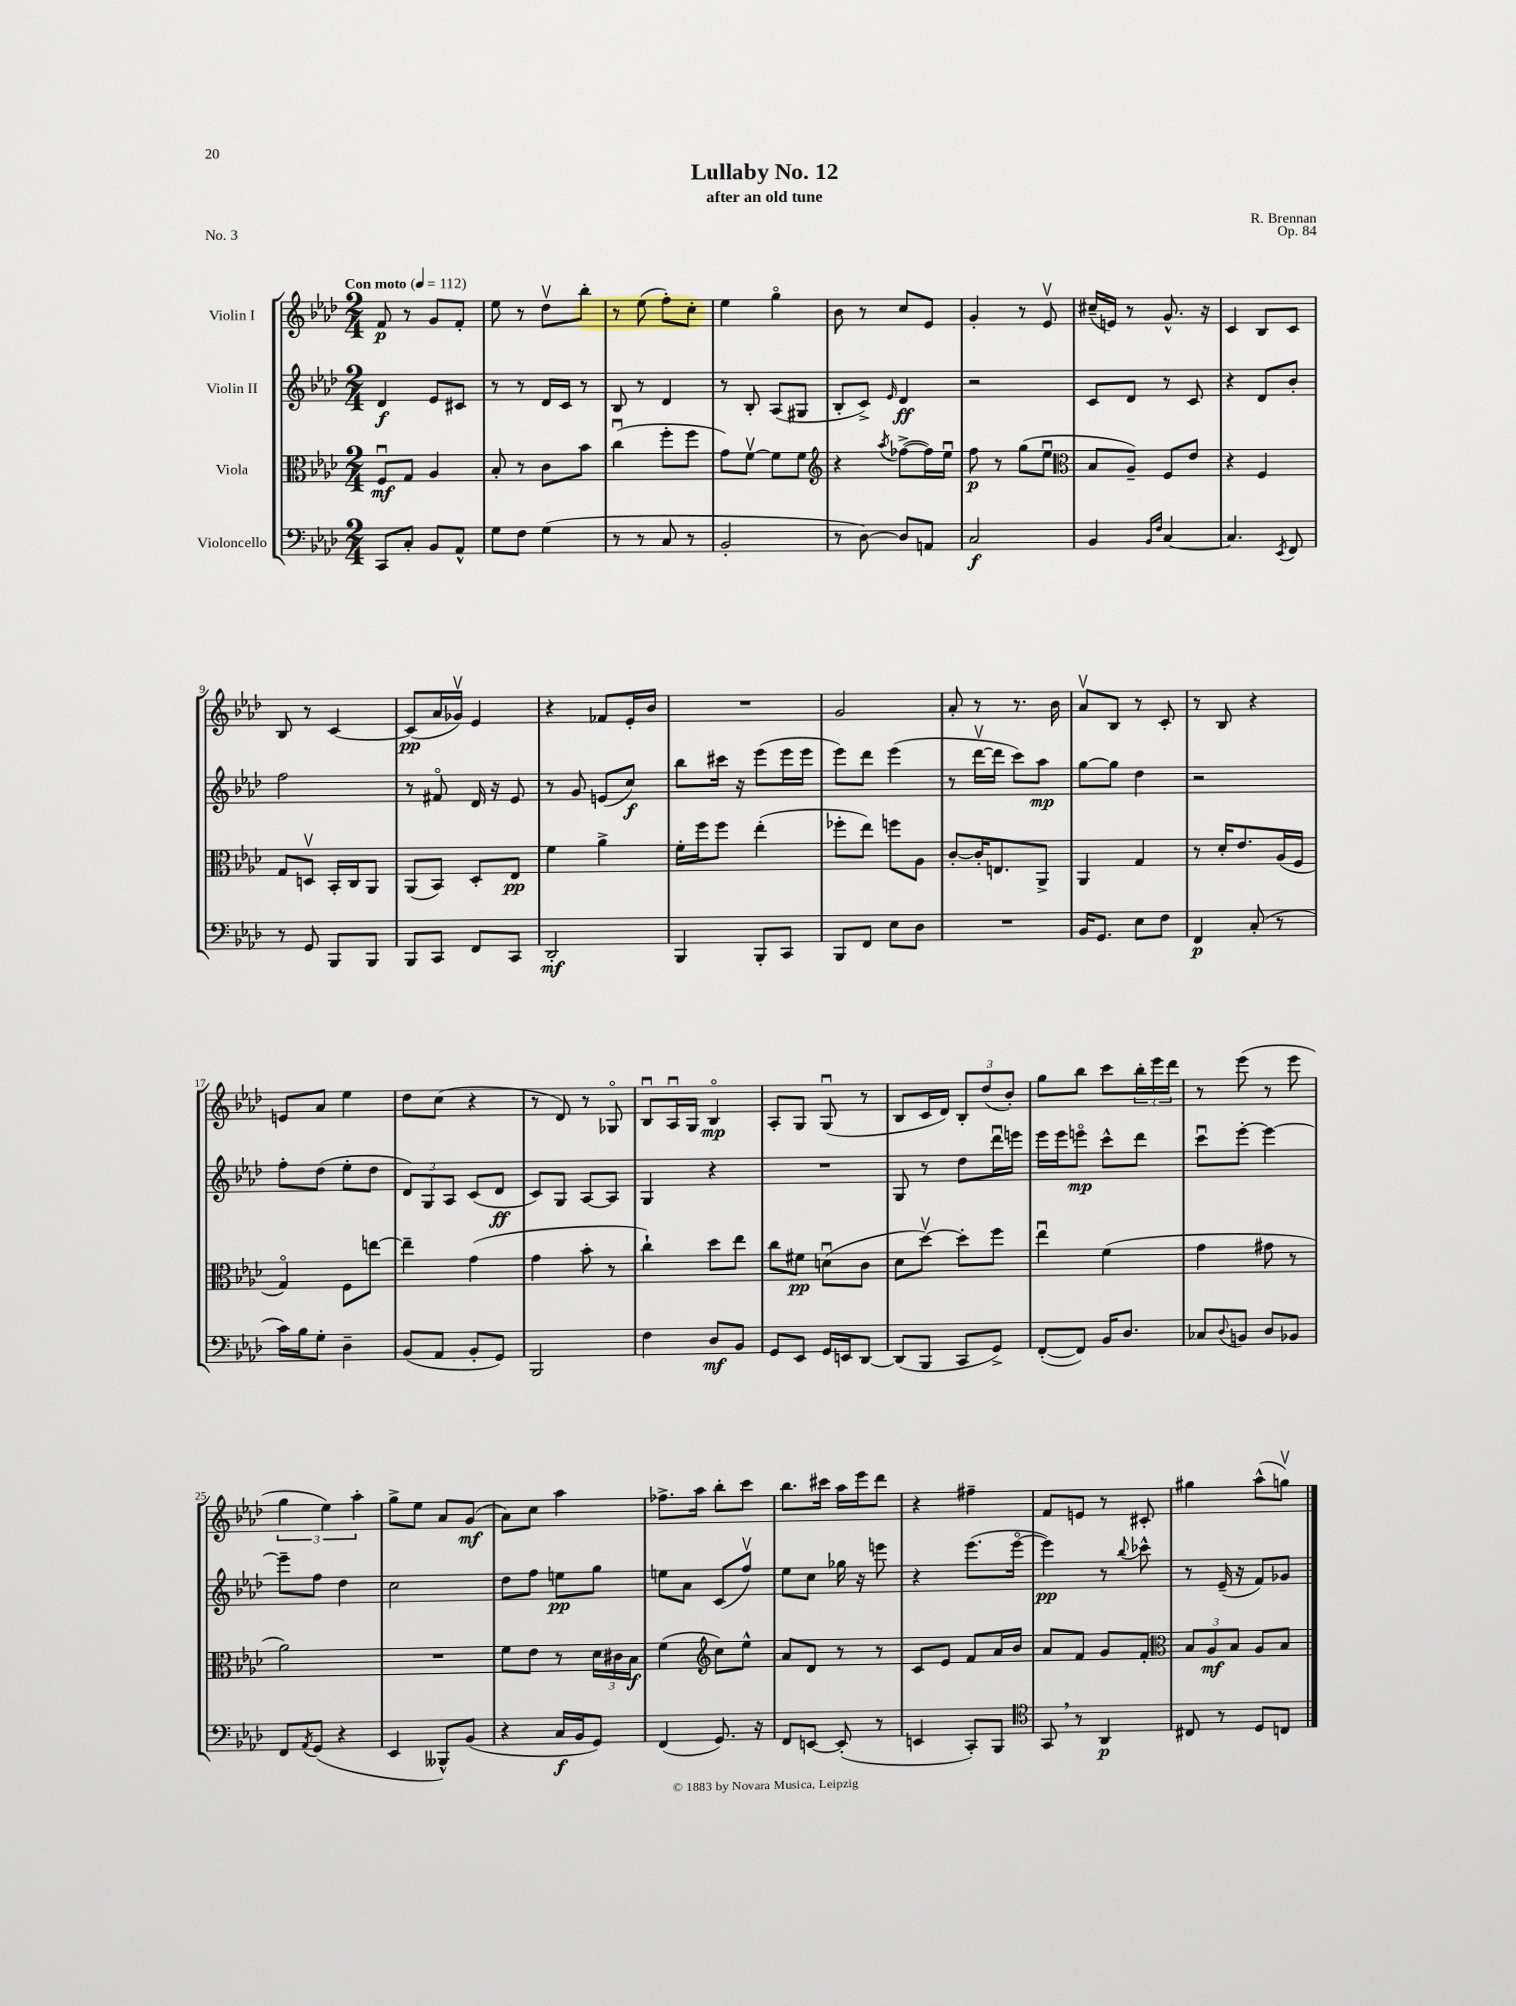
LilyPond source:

\header { title = "Lullaby No. 12" composer = "R. Brennan" subtitle = "after an old tune" opus = "Op. 84" piece = "No. 3" }
<<
\new StaffGroup <<
\new Staff = "s0" \with { instrumentName = "Violin I" } {
    \clef treble \key aes \major \numericTimeSignature \time 2/4 \tempo "Con moto" 4 = 112
    f'8\p r8 g'8 f'8-. |
    ees''8 r8 des''8\upbow bes''8-. |
    r8 ees''8( f''8-.) c''8-. |
    ees''4 g''4\flageolet |
    bes'8 r8 c''8 ees'8 |
    g'4-. r8 ees'8\upbow |
    cis''16--( e'16) r8 g'8.-^ r16 |
    c'4 bes8 c'8 |
    bes8 r8 c'4~ |
    c'8\pp( aes'16 ges'16\upbow) ees'4 |
    r4 fes'8 ees'16-. bes'16 |
    R2 |
    g'2 |
    aes'8-. r8 r8. bes'16 |
    aes'8\upbow bes8 r8 c'8-. |
    r8 bes8 r4 |
    e'8 aes'8 ees''4 |
    des''8 c''8( r4 |
    r8 des'8) r8 ges8\flageolet |
    bes8\downbow aes16\downbow g16 bes4\flageolet\mp |
    aes8-. g8 g8\downbow( r8 |
    bes8 c'16 des'16) \tuplet 3/2 { bes8-. des''8( bes'8-.) } |
    g''8 bes''8 c'''8 \tuplet 3/2 { bes''16-. ees'''16 des'''16 } |
    r8 ees'''8( r8 ees'''8 |
    \tuplet 3/2 { g''4 ees''4) aes''4-. } |
    g''8-> ees''8 aes'8 g'8\mf( |
    aes'8) c''8 aes''4 |
    fes''8.-> aes''16 bes''8-. c'''8 |
    bes''8. cis'''16 aes''16 ees'''16 des'''8 |
    r4 fis''4-- |
    f'8 e'8 r8 cis'8-. |
    gis''4 aes''8-^( g''8\upbow) \bar "|." |
}
\new Staff = "s1" \with { instrumentName = "Violin II" } {
    \clef treble \key aes \major \numericTimeSignature \time 2/4
    des'4\f ees'8 cis'8 |
    r8 r8 des'16 c'16 r8 |
    bes8 r8 des'4 |
    r8 bes8-. aes8( gis8 |
    bes8-. c'8->) \grace { ees'16 } des'4\ff |
    r2 |
    c'8 des'8 r8 c'8 |
    r4 des'8 bes'8-. |
    f''2 |
    r8 fis'8\flageolet des'16 r16 ees'8 |
    r8 g'8 e'8( c''8\f) |
    bes''8 cis'''16 r16 ees'''8( ees'''16 ees'''16 |
    ees'''8) des'''8 ees'''4( |
    r8 des'''16~\upbow des'''16 c'''8) aes''8\mp |
    g''8~ g''8 des''4 |
    r2 |
    f''8-. des''8( ees''8-. des''8 |
    \tuplet 3/2 { des'8) g8 aes8 } c'8( des'8\ff |
    c'8) g8 aes8~ aes8 |
    g4 r4 |
    R2 |
    g8 r8 des''8 des'''16\downbow e'''16 |
    ees'''16 ees'''16 e'''8\flageolet\mp c'''8-^ des'''8 |
    c'''8\downbow ees'''8~-. ees'''4~ |
    ees'''8-- f''8 des''4 |
    c''2 |
    des''8 f''8 e''8\pp g''8 |
    e''8 aes'8 c'8( f''8\upbow) |
    ees''8 c''8 ges''16 r16 e'''8 |
    r4 ees'''8.( ees'''16~\flageolet |
    ees'''4\pp) r8 \appoggiatura { bes''8 } ces'''8-^ |
    r8 ees'16--( r16 f'8) ges'8 \bar "|." |
}
\new Staff = "s2" \with { instrumentName = "Viola" } {
    \clef alto \key aes \major \numericTimeSignature \time 2/4
    f8\downbow\mf g8 aes4 |
    bes8-. r8 c'8 bes'8 |
    c''4\downbow( f''8-. f''8 |
    g'8) f'8~\upbow f'8 f'8 |
    \clef treble r4 \acciaccatura { aes''8 } fes''8~->( fes''16) ees''16\downbow |
    f''8\p r8 g''8( ees''8\downbow |
    \clef alto bes8 aes8--) f8 ees'8 |
    r4 f4 |
    g8 d8\upbow bes,16-. c16 aes,8 |
    aes,8( bes,8) des8-. ees8\pp |
    f'4 aes'4-> |
    f'16-. f''16 f''8 ees''4-.( |
    fes''8-. ees''8) f''8 aes8 |
    c'8~-. c'16-. e8. aes,8-> |
    aes,4 g4 |
    r8 des'16-. ees'8. aes16( f16 |
    g4\flageolet) f8 e''8~ |
    e''4-- g'4( |
    g'4 bes'8-. r8 |
    c''4-!) des''8 ees''8 |
    c''8 fis'8\pp d'8\downbow( c'8 |
    des'8 des''8~\upbow) des''8-. f''8 |
    ees''4\downbow f'4( |
    g'4 gis'8 r8 |
    aes'2) |
    R2 |
    f'8 ees'8 r8 \tuplet 3/2 { des'16 cis'16 bes16\f } |
    f'4( \clef treble c''8) ees''8-^ |
    aes'8 des'8 r8 r8 |
    c'8 ees'8 f'8 aes'16 bes'16 |
    aes'8 f'8 g'8 f'8-. |
    \clef alto \tuplet 3/2 { bes8 aes8\mf bes8 } aes8 bes8 \bar "|." |
}
\new Staff = "s3" \with { instrumentName = "Violoncello" } {
    \clef bass \key aes \major \numericTimeSignature \time 2/4
    c,8 c8-. bes,8 aes,8-^ |
    g8 f8 g4( |
    r8 r8 c8 r8 |
    bes,2-. |
    r8 des8~) des8 a,8 |
    c2\f |
    bes,4 \grace { bes,16 f16 } c4~ |
    c4. \acciaccatura { ees,8 } f,8 |
    r8 g,8 bes,,8 bes,,8 |
    bes,,8 c,8 f,8 c,8 |
    des,2-.\mf |
    bes,,4 bes,,8-. c,8 |
    bes,,8 f,8 ees8 des8 |
    R2 |
    bes,16 g,8. ees8 f8 |
    f,4\p c8-.( r8 |
    c'16) bes16 g8-. des4-- |
    bes,8( aes,8 bes,8-. g,8) |
    bes,,2 |
    f4 des8\mf bes,8 |
    g,8 ees,8 g,16 e,16 des,8~ |
    des,8( bes,,8 c,8 g,8->) |
    f,8~-.( f,8) bes,16 des8. |
    ces8 \appoggiatura { des8 } b,8 des8 bes,8 |
    f,8 \acciaccatura { aes,8 } g,8( r4 |
    ees,4 beses,,8-^) bes,8( |
    r4 c16\f bes,16 g,8) |
    f,4( g,8.) r16 |
    f,8 e,8~ e,8-.( r8 |
    e,4 c,8-.) bes,,8 |
    \clef tenor g,8 \breathe r8 aes,4\p |
    cis8 r8 des8 c8 \bar "|." |
}
>>
>>
